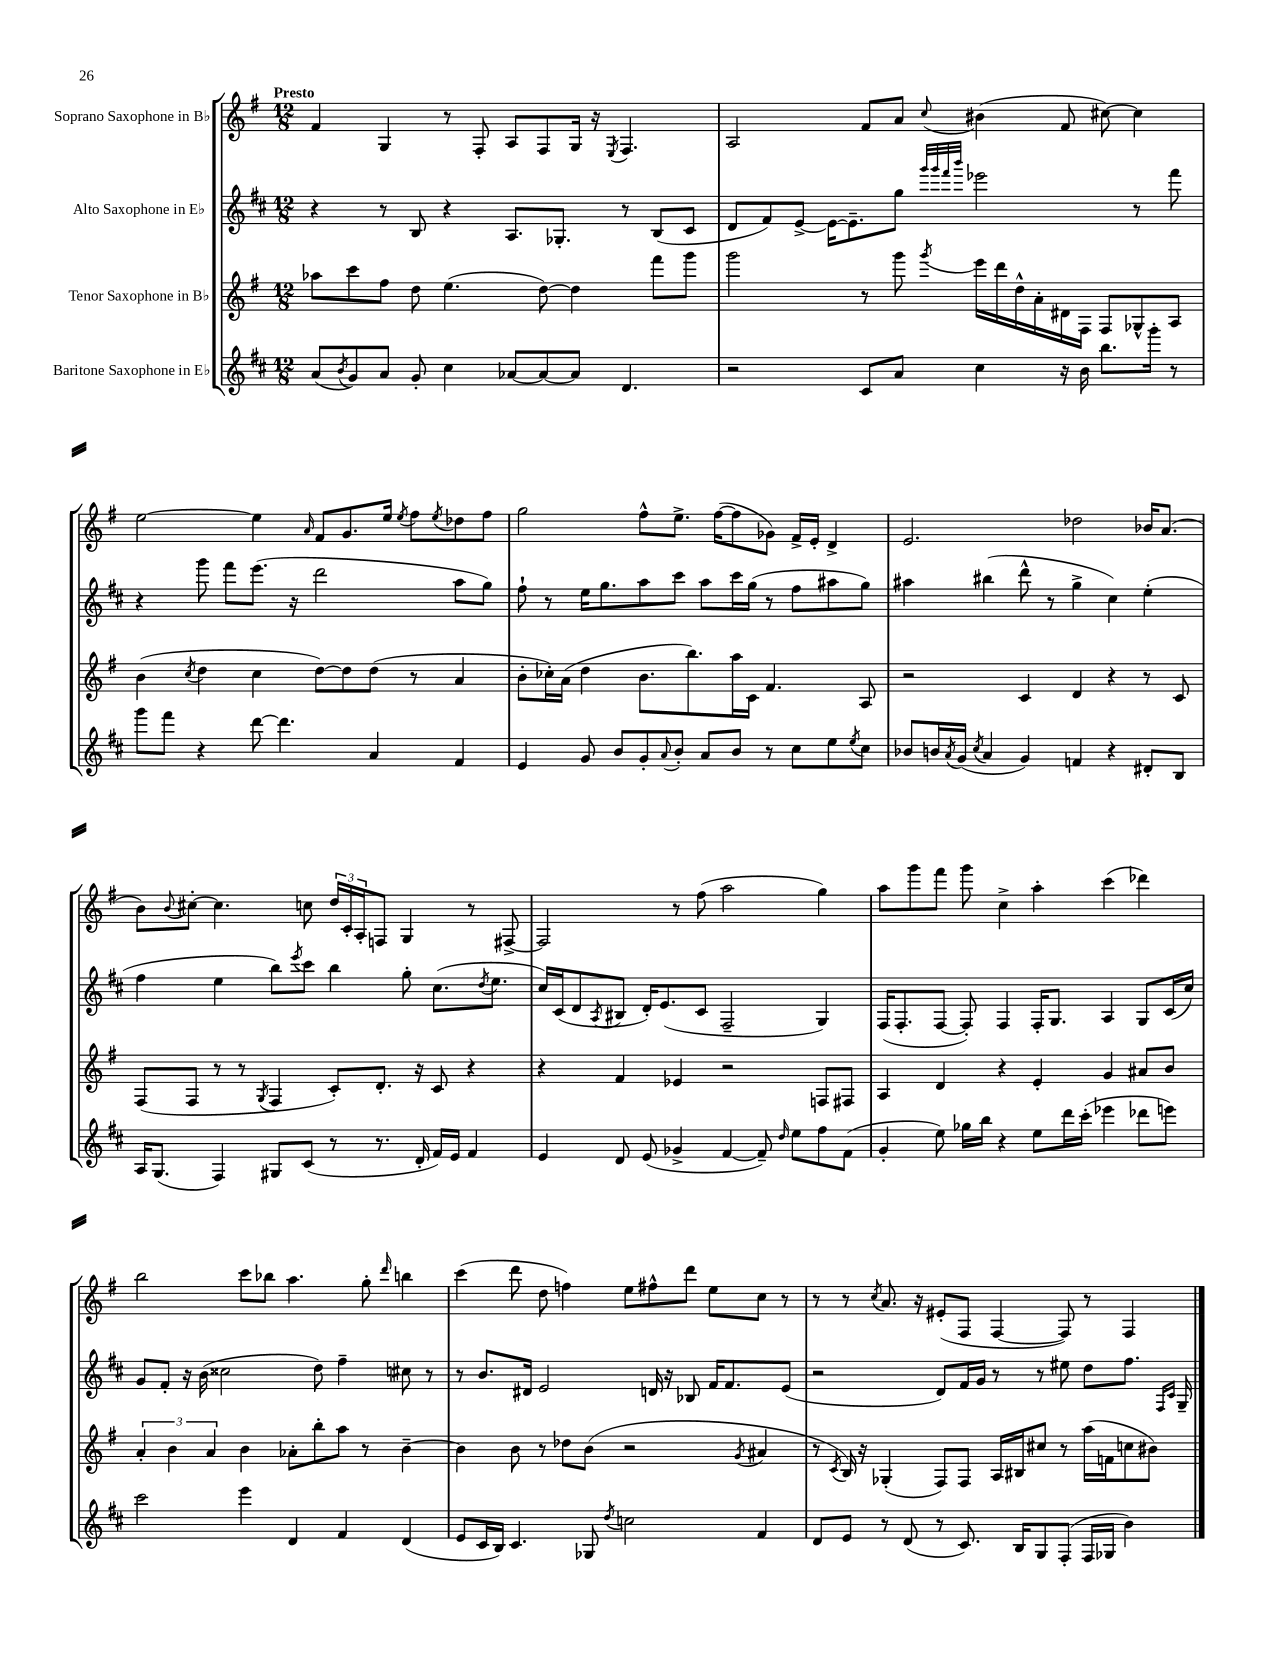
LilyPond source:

<<
\new StaffGroup <<
\new Staff = "s0" \with { instrumentName = "Soprano Saxophone in Bb" } {
    \clef treble \key g \major \numericTimeSignature \time 12/8 \tempo "Presto"
    fis'4 g4 r8 fis8-. a8 fis8 g16 r16 \acciaccatura { e8 } fis4. |
    a2 fis'8 a'8 \appoggiatura { c''8 } bis'4( fis'8 cis''8~) cis''4 |
    e''2~ e''4 \grace { a'16 } fis'8 g'8. e''16 \acciaccatura { e''8 } fis''8 \acciaccatura { e''8 } des''8 fis''8 |
    g''2 fis''8-^ e''8.-> fis''16~( fis''8 ges'8) fis'16-> e'16-. d'4-> |
    e'2. des''2 bes'16 a'8.( |
    b'8) \appoggiatura { b'8 } cis''8~-. cis''4. c''8 \tuplet 3/2 { d''16 c'16-. a16-. } f8 g4 r8 fis8~-> |
    fis2 r8 fis''8( a''2 g''4) |
    a''8 g'''8 fis'''8 g'''8 c''4-> a''4-. c'''4( des'''4) |
    b''2 c'''8 bes''8 a''4. g''8-. \grace { d'''16 } b''4 |
    c'''4( d'''8 d''8 f''4) e''8 fis''8-^ d'''8 e''8 c''8 r8 |
    r8 r8 \acciaccatura { c''8 } a'8. r16 eis'8-.( fis8 fis4~ fis8) r8 fis4 \bar "|." |
}
\new Staff = "s1" \with { instrumentName = "Alto Saxophone in Eb" } {
    \clef treble \key d \major \numericTimeSignature \time 12/8
    r4 r8 b8 r4 a8. ges8.-. r8 b8( cis'8 |
    d'8 fis'8) e'8~-> e'16~ e'8.-- g''8 \grace { g'''32 g'''32 fis'''32 b'''32 } ees'''2 r8 fis'''8 |
    r4 g'''8 fis'''8 e'''8.( r16 d'''2 a''8 g''8) |
    fis''8-! r8 e''16 g''8. a''8 cis'''8 a''8 cis'''16 g''16( r8 fis''8 ais''8 g''8) |
    ais''4 bis''4( d'''8-^ r8 g''4-> cis''4) e''4-.( |
    fis''4 e''4 b''8) \acciaccatura { e'''8 } cis'''8 b''4 g''8-. cis''8.( \acciaccatura { d''8 } e''8. |
    cis''16) cis'16( d'8 \acciaccatura { a8 } bis8 d'16-.) e'8.( cis'8 fis2-- g4) |
    fis16( fis8.-. fis8~ fis8-.) fis4 fis16-. g8. a4 g8 cis'16( cis''16) |
    g'8 fis'8-. r16 b'16( cisis''2 d''8) fis''4-- cis''8 r8 |
    r8 b'8. dis'16 e'2 d'16 r16 bes8 fis'16 fis'8. e'8( |
    r2 d'8) fis'16 g'16 r8 r8 eis''8 d''8 fis''8. \grace { fis16 cis'16 } g16-- \bar "|." |
}
\new Staff = "s2" \with { instrumentName = "Tenor Saxophone in Bb" } {
    \clef treble \key g \major \numericTimeSignature \time 12/8
    aes''8 c'''8 fis''8 d''8 e''4.( d''8~) d''4 fis'''8 g'''8 |
    g'''2 r8 g'''8 \acciaccatura { g'''8 } e'''16 d'''16 d''16-^ a'16-. dis'16 fis16 fis8 ges8-^ a8 |
    b'4( \acciaccatura { c''8 } d''4 c''4 d''8~) d''8 d''8( r8 a'4 |
    b'8-. ces''16-.) a'16( d''4 b'8. b''8.) a''16 c'16 fis'4. a8 |
    r2 c'4 d'4 r4 r8 c'8 |
    fis8( fis8 r8 r8 \acciaccatura { g8 } fis4 c'8-.) d'8.-. r16 c'8 r4 |
    r4 fis'4 ees'4 r2 f8 fis8 |
    a4 d'4 r4 e'4-. g'4 ais'8 b'8 |
    \tuplet 3/2 { a'4-. b'4 a'4 } b'4 aes'8-. b''8-. a''8 r8 b'4~-- |
    b'4 b'8 r8 des''8 b'8( r2 \acciaccatura { g'8 } ais'4 |
    r8 \acciaccatura { c'8 } b16) r16 ges4-.( fis8) fis8 a16 bis16 cis''8 r8 a''16( f'16 c''8 bis'8) \bar "|." |
}
\new Staff = "s3" \with { instrumentName = "Baritone Saxophone in Eb" } {
    \clef treble \key d \major \numericTimeSignature \time 12/8
    a'8( \acciaccatura { b'8 } g'8) a'8 g'8-. cis''4 aes'8~ aes'8~ aes'8 d'4. |
    r2 cis'8 a'8 cis''4 r16 b'16 b''8. g'''16-. r8 |
    g'''8 fis'''8 r4 d'''8~ d'''4. a'4 fis'4 |
    e'4 g'8 b'8 g'8-. \appoggiatura { a'8 } b'8-. a'8 b'8 r8 cis''8 e''8 \acciaccatura { e''8 } cis''8 |
    bes'8 b'16 \acciaccatura { a'8 } g'16( \acciaccatura { cis''8 } a'4 g'4) f'4 r4 dis'8-. b8 |
    a16 g8.( fis4) gis8 cis'8( r8 r8. d'16-. fis'16) e'16 fis'4 |
    e'4 d'8 e'8( ges'4-> fis'4~ fis'8--) \grace { d''16 } e''8 fis''8 fis'8( |
    g'4-. e''8) ges''16 b''16 r4 e''8 d'''16 cis'''16-.( ees'''4 des'''8 e'''8) |
    cis'''2 e'''4 d'4 fis'4 d'4( |
    e'8 cis'16 b16) cis'4. ges8 \acciaccatura { d''8 } c''2 fis'4 |
    d'8 e'8 r8 d'8( r8 cis'8.) b16 g8 fis8-.( fis16 ges16 b'4) \bar "|." |
}
>>
>>
\layout { \context { \Score \remove "Bar_number_engraver" } }
